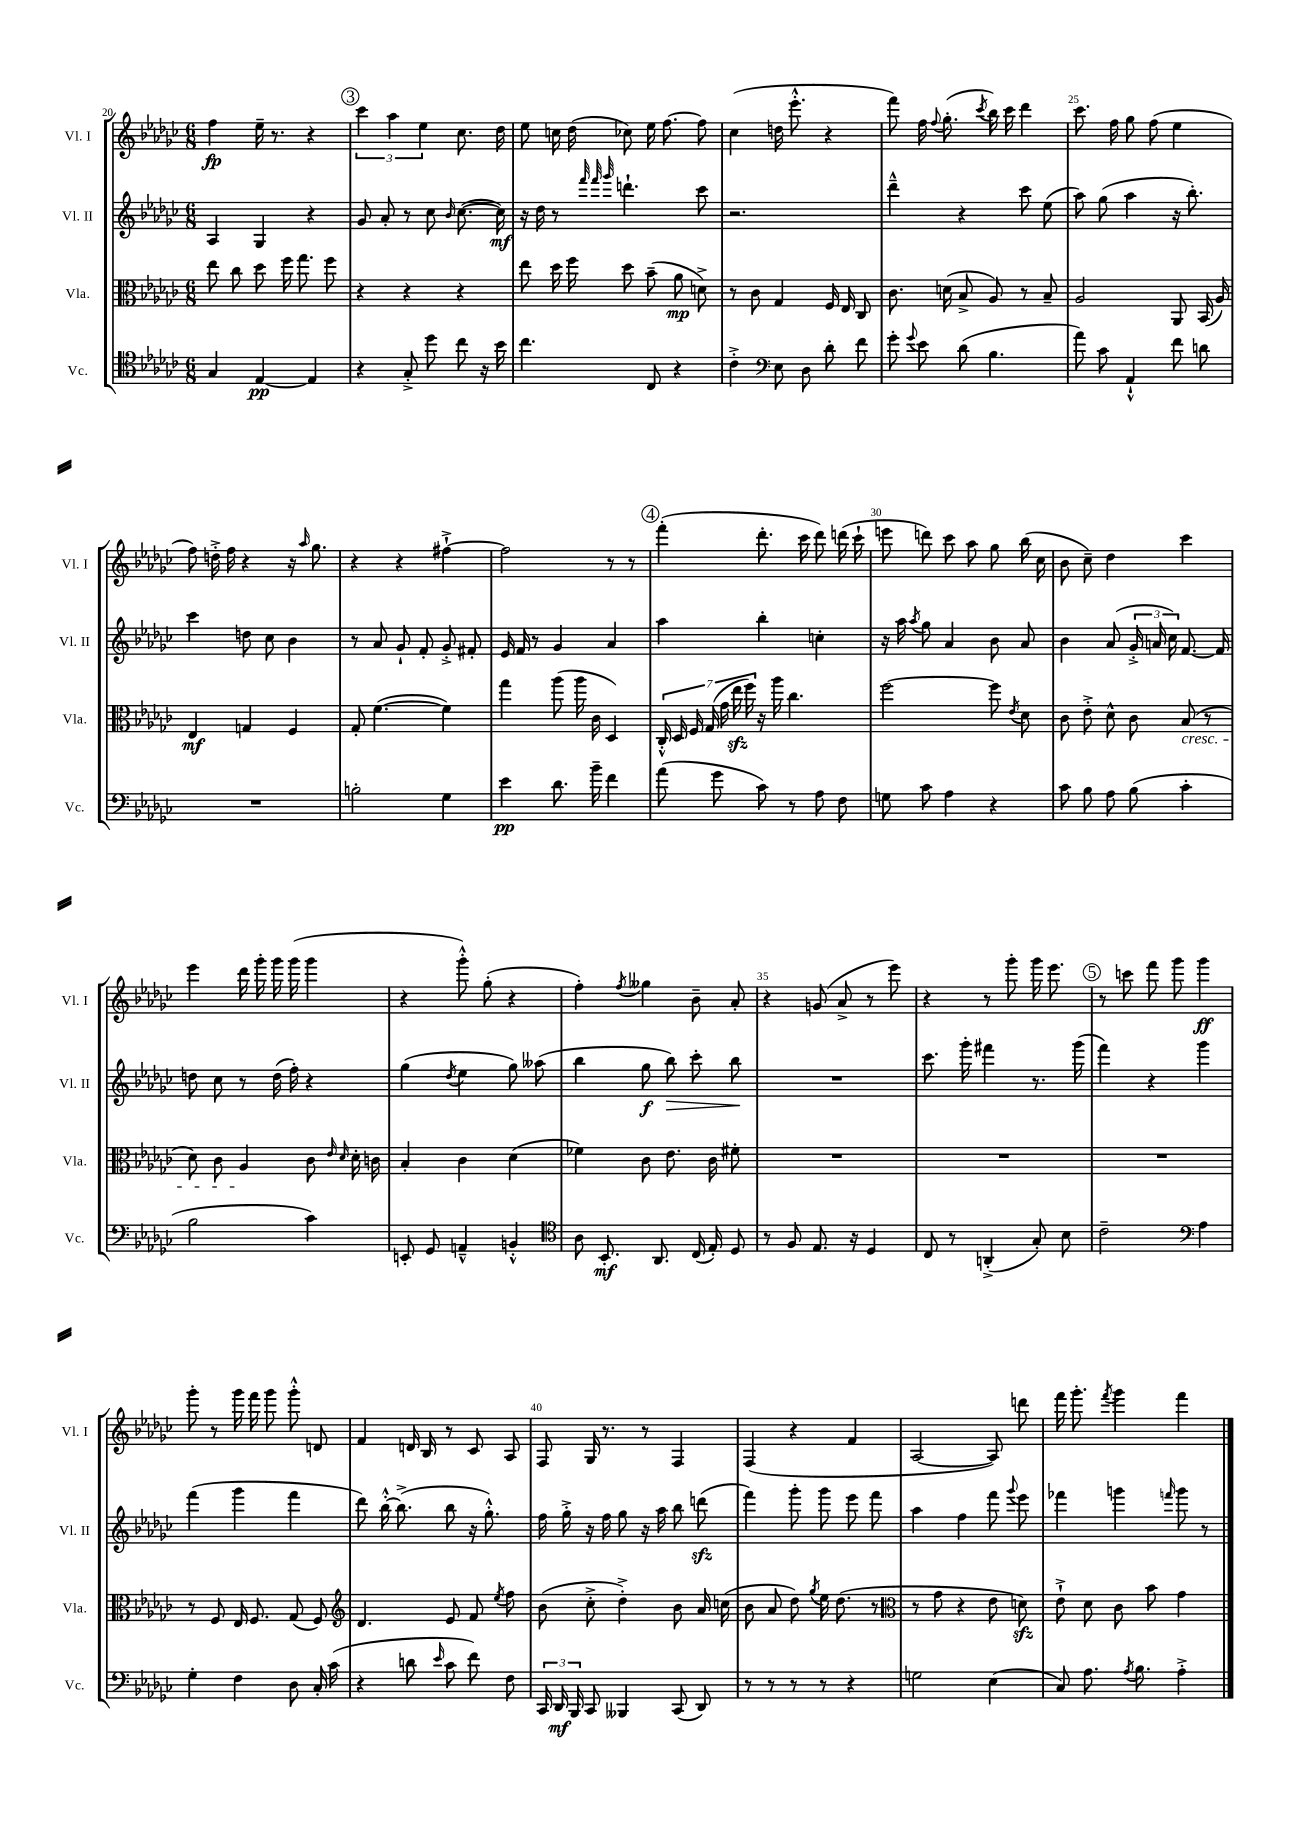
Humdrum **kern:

**kern	**kern	**kern	**kern
*staff4	*staff3	*staff2	*staff1
*clefC4	*clefC3	*clefG2	*clefG2
*k[b-e-a-d-g-c-]	*k[b-e-a-d-g-c-]	*k[b-e-a-d-g-c-]	*k[b-e-a-d-g-c-]
*M6/8	*M6/8	*M6/8	*M6/8
4G-/	8ee-\	4A-/	4ff\
.	8cc-\	.	.
[4E-/	8dd-\	4G-/	16ee-~\
.	.	.	8.r
.	16ff\	.	.
.	8.gg-\	.	.
4E-/]	.	4r	4r
.	8ff\	.	.
=	=	=	=
4r	4r	8g-/	6ccc-\
.	.	8a-'/	.
.	.	.	6aa-\
8G-'^/	4r	8r	.
.	.	.	6ee-\
8dd-\	.	8cc-\	.
.	.	16qqb-/	.
8cc-\	4r	([8.cc-\	8.cc-\
16r	.	.	.
16b-\	.	16cc-\])	16dd-\
=	=	=	=
4.cc-\	8ee-\	16r	8ee-\
.	.	16dd-\	.
.	16dd-\	8r	16cc\
.	16ff\	.	(16dd-\
.	.	32qqfff/	.
.	.	32qqfff/	.
.	.	32qqggg-/	.
.	8dd-\	4.ddd`\	8cc-\)
8C-/	(8b-~\	.	16ee-\
.	.	.	[8.ff\
4r	8a-\	.	.
.	8d^\)	8ccc-\	8ff\]
=	=	=	=
4c-'^\	8r	2.r	(4cc-\
.	8c-\	.	.
*clefF4	*	*	*
8E-\	4G-/	.	16dd\
.	.	.	8.eee-'^^\
8D-\	.	.	.
8d-'\	16F/	.	4r
.	16E-/	.	.
8f\	8C-/	.	.
=	=	=	=
8g-'\	8.c-\	4ddd-~^^\	8fff\)
8qqg-/	.	.	.
8e-\	.	.	16ff\
.	.	.	8qqff/
.	(16d\	.	(8.gg-'\
(8d-\	8B-^/	4r	.
.	.	.	8qccc-/
4.B-\	8A-/)	.	16bb-\)
.	.	.	16ccc-\
.	8r	8ccc-\	4ddd-\
.	8B-~/	(8ee-\	.
=	=	=	=
8a-\)	2A-/	8aa-\)	8.ccc-\
8c-\	.	(8gg-\	.
.	.	.	16ff\
4AA-`^^/	.	4aa-\	8gg-\
.	.	.	(8ff\
8f\	8AA-/	16r	4ee-\
.	.	8.bb-'\)	.
8d\	(16BB-/	.	.
.	16A-/)	.	.
=	=	=	=
2.r	4E-/	4ccc-\	8ff\)
.	.	.	16dd'^\
.	.	.	16ff\
.	4G/	8dd\	4r
.	.	8cc-\	.
.	4F/	4b-\	16r
.	.	.	16qqaa-/
.	.	.	8.gg-\
=	=	=	=
2B'\	8G-'/	8r	4r
.	([4.f\	8a-/	.
.	.	8g-`/	4r
.	.	8f'/	.
4G-\	4f\])	8g-'^/	[4ff#`^\
.	.	8f#'/	.
=	=	=	=
4e-\	4gg-\	16e-/	2ff#\]
.	.	16f/	.
.	.	8r	.
8.d-\	(8aa-\	4g-/	.
.	16aa-\	.	.
16b-~\	16c-\	.	.
4f\	4D-/)	4a-/	8r
.	.	.	8r
=	=	=	=
(8a-\	28C-'^^/	4aa-\	(4fff'\
.	28D-/	.	.
.	28F/	.	.
.	(28G-/	.	.
8g-\	.	.	.
.	28g-\	.	.
.	28ee-\	.	.
.	28ff\)	.	.
8c-\)	16r	4bb-'\	8.ddd-'\
.	16aa-\	.	.
8r	4.cc-\	.	.
.	.	.	16ccc-\
8A-\	.	4cc'\	8ddd-\)
8F\	.	.	(16ddd\
.	.	.	16ccc-`\
=	=	=	=
8G\	[2ff\	16r	8eee\
.	.	16aa-\	.
.	.	8qaa-/	.
8c-\	.	8gg-\	8ddd\)
4A-\	.	4a-/	8ccc-\
.	.	.	8aa-\
4r	8ff\]	8b-\	8gg-\
.	8qe-/	.	.
.	8d-\	8a-/	(16bb-\
.	.	.	16cc-\
=	=	=	=
8c-\	8c-\	4b-\	8b-\
8B-\	8e-'^\	.	8cc-~\)
8A-\	8d-^^\	(8a-/	4dd-\
(8B-\	8c-\	24g-'^/	.
.	.	24a/	.
.	.	24cc-\)	.
4c-'\	(8B-/	[8.f/	4ccc-\
.	8r	.	.
.	.	16f/]	.
=	=	=	=
2B-\	8d-\)	8dd\	4eee-\
.	8c-\	8cc-\	.
.	4A-/	8r	16ddd-\
.	.	.	16ggg-'\
.	.	(16dd\	16ggg-\
.	.	16ff'\)	(16ggg-\
4c-\)	8c-\	4r	4ggg-\
.	16qqe-/	.	.
.	16qqd-/	.	.
.	16d-'\	.	.
.	16c\	.	.
=	=	=	=
8EE'/	4B-'/	(4gg-\	4r
8GG-/	.	.	.
.	.	8qdd-/	.
4AA~^^/	4c-\	4ee-\	8ggg-'^^\)
.	.	.	(8gg-'\
4BB'^^/	(4d-\	8gg-\)	4r
.	.	(8aa--\	.
=	=	=	=
*clefC4	*	*	*
8A-\	4f-\)	4bb-\	4ff'\)
8.BB-'/	.	.	.
.	.	.	8qff/
.	8c-\	8gg-\	4gg--\
8.AA-/	.	.	.
.	8.e-\	8bb-\)	.
(16C-/	.	8ccc-'\	8b-~\
16E-'/)	16c-\	.	.
8D-/	8f#'\	8bb-\	8a-'/
=	=	=	=
8r	2.r	2.r	4r
8F/	.	.	.
8.E-/	.	.	(8g/
.	.	.	8a-^/
16r	.	.	.
4D-/	.	.	8r
.	.	.	8eee-\)
=	=	=	=
8C-/	2.r	8.ccc-\	4r
8r	.	.	.
.	.	16ggg-'\	.
(4AA'^/	.	4fff#\	8r
.	.	.	8ggg-'\
8G-'/)	.	8.r	16ggg-\
.	.	.	8.eee-\
8B-\	.	.	.
.	.	(16ggg-\	.
=	=	=	=
2c-~\	2.r	4fff\)	8r
.	.	.	8ccc\
.	.	4r	8fff\
.	.	.	8ggg-\
*clefF4	*	*	*
4A-\	.	4ggg-\	4ggg-\
=	=	=	=
4G-'\	8r	(4fff\	8ggg-'\
.	8F/	.	8r
4F\	16E-/	4ggg-\	16ggg-\
.	8.F/	.	16fff\
.	.	.	8ggg-\
8D-\	(8G-/	4fff\	8ggg-'^^\
16C-'/	8F/)	.	8d/
(16c-\	.	.	.
=	=	=	=
*	*clefG2	*	*
4r	4.d-/	8ddd-\)	4f/
.	.	[16bb-'^^\	.
.	.	(8.bb-^\]	.
8d\	.	.	16d/
.	.	.	16B-/
16qqe-/	.	.	.
8c-\	8e-/	8bb-\	8r
8f\)	8f/	16r	8c-/
.	.	8.gg-'^^\)	.
.	8qee-/	.	.
8F\	8ff\	.	8A-/
=	=	=	=
24CC-/	(8b-\	16ff\	8F/
24DD-/	.	.	.
.	.	16gg-'^\	.
24BBB-/	.	.	.
8CC-/	8cc-'^\	16r	16G-/
.	.	16ff\	8.r
4BBB--/	4dd-'^\)	8gg-\	.
.	.	16r	8r
.	.	16aa-\	.
(8CC-/	8b-\	8bb-\	4F/
8DD-/)	16a-/	(8ddd\	.
.	(16cc\	.	.
=	=	=	=
8r	8b-\	4fff\)	(4F/
8r	8a-/	.	.
8r	8dd-\)	8ggg-'\	4r
.	8qgg-/	.	.
8r	16ee-\	8ggg-\	.
.	(8.dd-\	.	.
4r	.	8eee-\	4f/
.	8r	8fff\	.
=	=	=	=
*	*clefC3	*	*
2G\	8r	4aa-\	[2A-/
.	8g-\	.	.
.	4r	4ff\	.
(4E-\	8e-\	8fff\	8A-/])
.	.	8qqggg-/	.
.	8d\)	8eee-\	8ddd\
=	=	=	=
8C-/)	8e-`^\	4fff-\	16fff\
.	.	.	8.ggg-'\
8.A-\	8d-\	.	.
.	.	.	8qfff/
.	8c-\	4ggg\	4ggg-\
8qA-/	.	.	.
8.B-\	.	.	.
.	8b-\	.	.
.	.	16qqfff/	.
4A-'^\	4g-\	8ggg\	4fff\
.	.	8r	.
==	==	==	==
*-	*-	*-	*-
